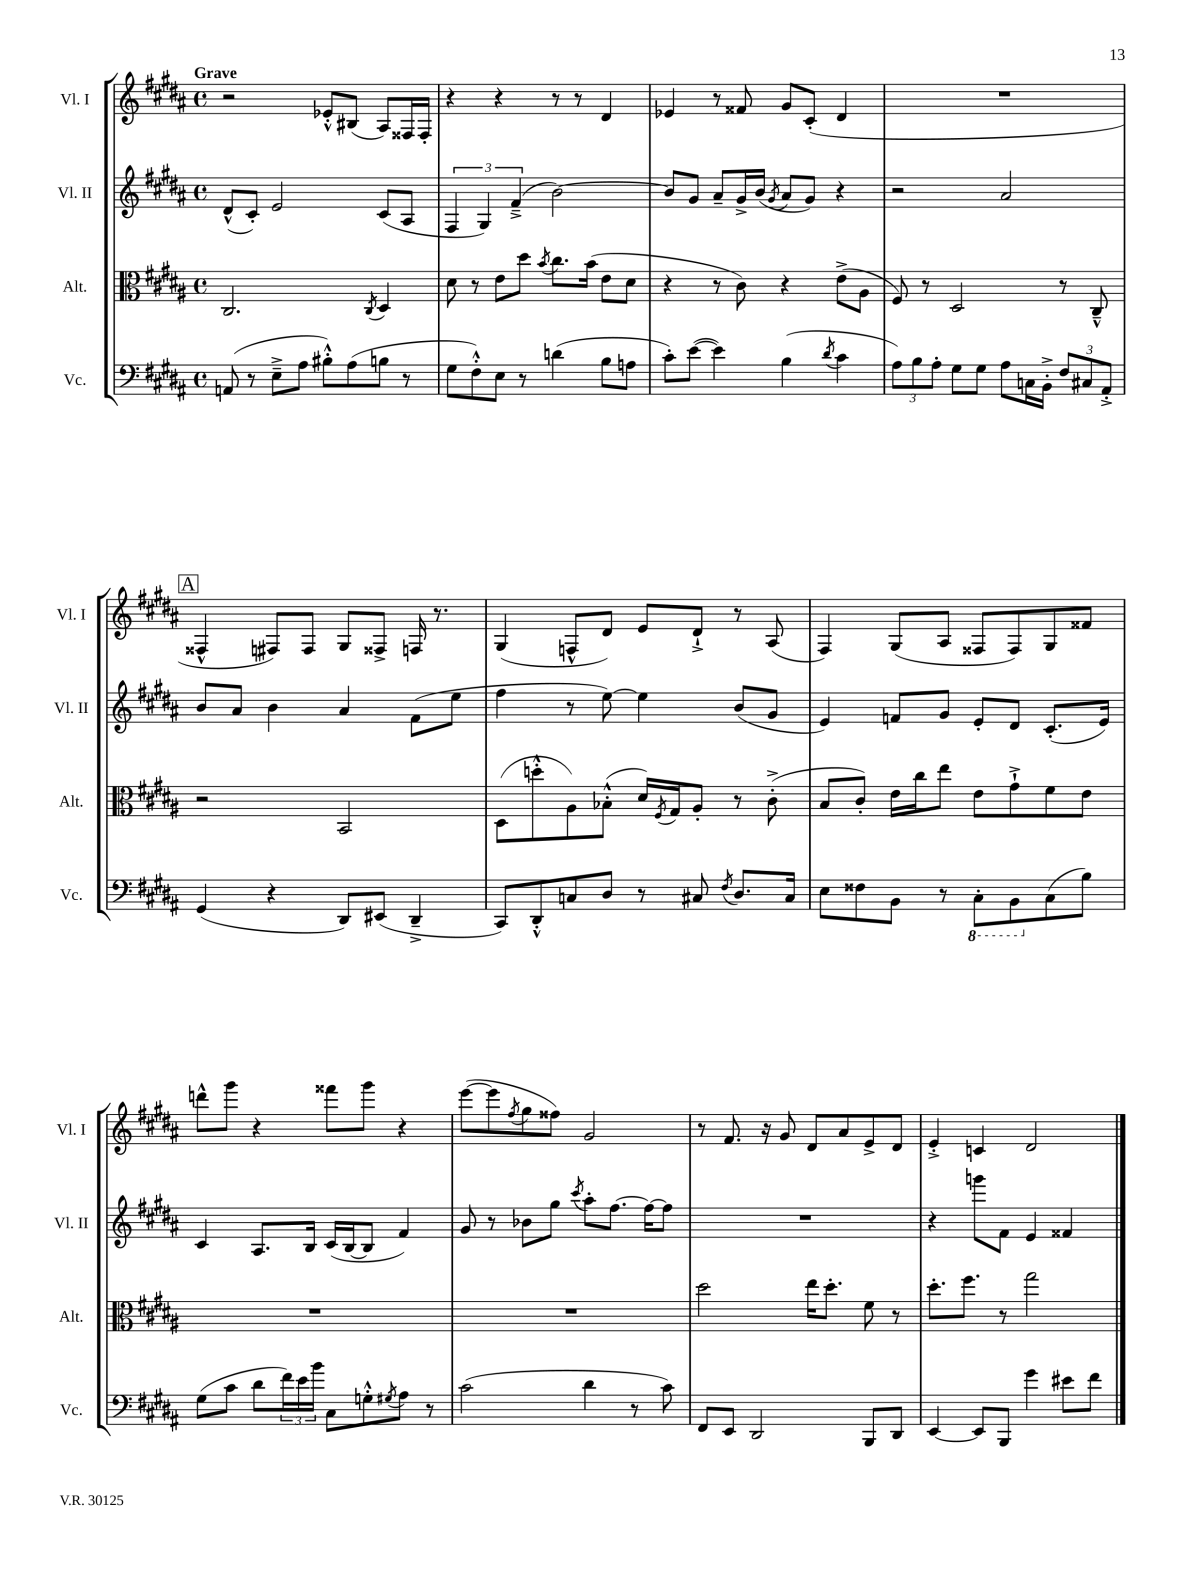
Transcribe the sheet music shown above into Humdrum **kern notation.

**kern	**kern	**kern	**kern
*staff4	*staff3	*staff2	*staff1
*clefF4	*clefC3	*clefG2	*clefG2
*k[f#c#g#d#a#]	*k[f#c#g#d#a#]	*k[f#c#g#d#a#]	*k[f#c#g#d#a#]
*M4/4	*M4/4	*M4/4	*M4/4
*met(c)	*met(c)	*met(c)	*met(c)
(8AA	2.C#	(8d#^^	2r
8r	.	8c#')	.
8E~^	.	2e	.
8A#	.	.	.
8B#'^^)	.	.	8e-'^^
(8A#	.	.	(8B#
.	8qC#	.	.
8B	4D#	(8c#	8A#)
8r	.	8A#	16F##
.	.	.	16F##'
=	=	=	=
8G#	8d#	6F#	4r
8F#'^^)	8r	.	.
.	.	6G#)	.
8E	8e	.	4r
.	.	(6f#~^	.
8r	8dd#	.	.
.	8qb	.	.
(4d	8.cc#	[2b)	8r
.	.	.	8r
.	(16b	.	.
8B	8e	.	4d#
8A	8d#	.	.
=	=	=	=
8c#')	4r	8b]	4e-
([8e	.	8g#	.
4e])	8r	8a#~	8r
.	8c#)	16g#^	8f##
.	.	(16b	.
.	.	8qg#	.
(4B	4r	8a#	8g#
.	.	8g#)	(8c#'
8qd#	.	.	.
4c#	(8e^	4r	4d#
.	8A#	.	.
=	=	=	=
12A#)	8F#)	2r	1r
12B	.	.	.
.	8r	.	.
12A#'	.	.	.
8G#	2D#	.	.
8G#	.	.	.
8A#	.	2a#	.
16C	.	.	.
16BB'^	.	.	.
12F#	8r	.	.
12C#	.	.	.
.	8C#~^^	.	.
12AA#'^	.	.	.
=	=	=	=
(4GG#	2r	8b	4F##^^
.	.	8a#	.
4r	.	4b	8F#)
.	.	.	8F#
8DD#)	2BB	4a#	8G#
(8EE#	.	.	8F##^
4DD#~^	.	(8f#	16F
.	.	.	8.r
.	.	8ee	.
=	=	=	=
8CC#)	(8D#	4ff#	(4G#
8DD#'^^	8dd'^^	.	.
8C	8A#)	8r	8F^^
8D#	(8B-'^^	[8ee)	8d#)
8r	16d#)	4ee]	8e
.	8qF#	.	.
.	16G#	.	.
8C#	8A#'	.	8d#`^
8qF#	.	.	.
8.D#	8r	(8b	8r
.	(8c#'^	8g#	(8A#
16C#	.	.	.
=	=	=	=
8E	8B	4e)	4F#)
8F##	8c#')	.	.
8BB	16e	8f	(8G#
.	16cc#	.	.
8r	8ee	8g#	8A#
8CC#'	8e	8e'	8F##
8BBB	8g#`^	8d#	8F##)
(8C#	8f#	(8.c#'	8G#
8B)	8e	.	8f##
.	.	16e)	.
=	=	=	=
(8G#	1r	4c#	8ddd^^
8c#	.	.	8ggg#
8d#	.	8.A#	4r
24f#)	.	.	.
24e	.	.	.
.	.	16B	.
24b	.	.	.
8C#	.	(16c#	8fff##
.	.	[16B	.
8G'^^	.	8B]	8ggg#
8qG#	.	.	.
8A#	.	4f#)	4r
8r	.	.	.
=	=	=	=
(2c#	1r	8g#	([8eee
.	.	8r	8eee]
.	.	.	8qff#
.	.	8b-	8gg#
.	.	8gg#	8ff##)
.	.	8qccc#	.
4d#	.	8aa#'	2g#
.	.	[8.ff#	.
8r	.	.	.
.	.	16ff#_	.
8c#)	.	8ff#]	.
=	=	=	=
8FF#	2dd#	1r	8r
8EE	.	.	8.f#
2DD#	.	.	.
.	.	.	16r
.	.	.	8g#
.	16ee	.	8d#
.	8.dd#'	.	.
.	.	.	8a#
8BBB	8f#	.	8e^
8DD#	8r	.	8d#
=	=	=	=
[4EE	8.dd#'	4r	4e'^
.	8.ff#	.	.
8EE]	.	8ggg	4c
8BBB	8r	8f#	.
4g#	2gg#	4e	2d#
8e#	.	4f##	.
8f#	.	.	.
==	==	==	==
*-	*-	*-	*-
